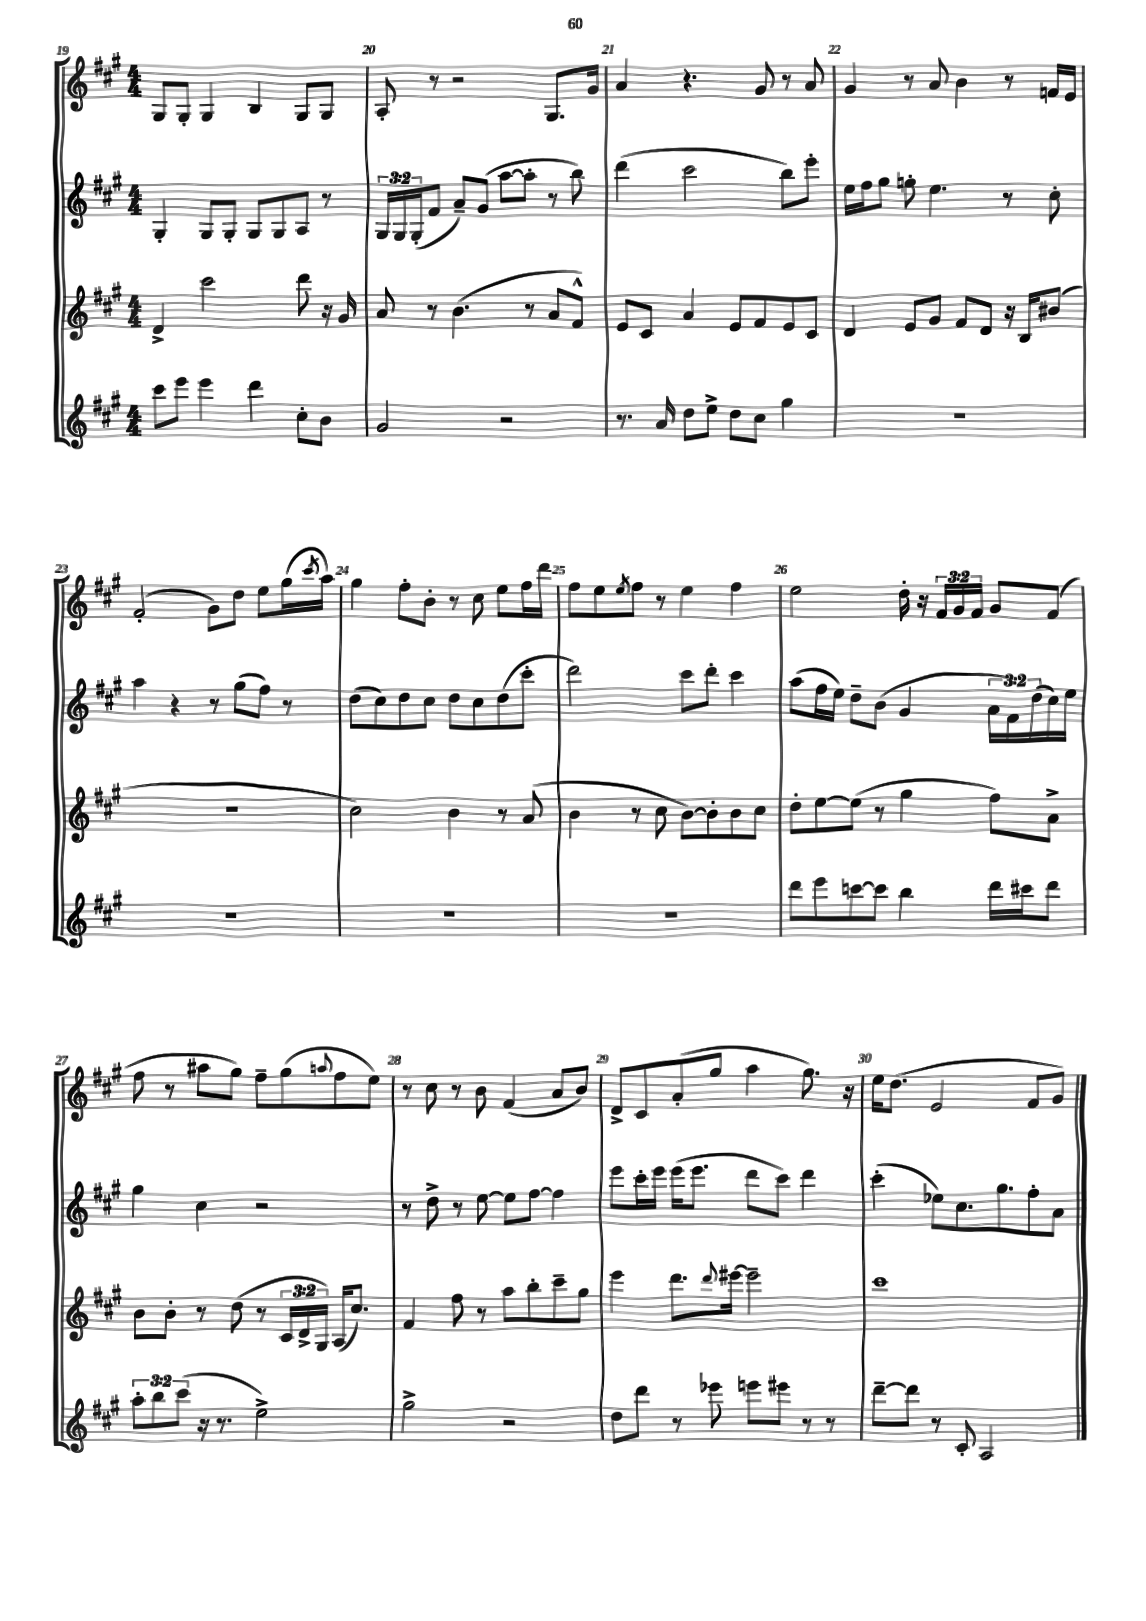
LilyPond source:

<<
\new StaffGroup <<
\new Staff = "s0" {
    \clef treble \key a \major \numericTimeSignature \time 4/4 \override Staff.TupletNumber.text = #tuplet-number::calc-fraction-text
    gis8 gis8-. gis4 b4 gis8 gis8 |
    a8-. r8 r2 gis8. gis'16 |
    a'4 r4. gis'8 r8 a'8 |
    gis'4 r8 a'8 b'4 r8 f'16 e'16 |
    fis'2-.( gis'8) d''8 e''8 gis''16( \acciaccatura { cis'''8 } a''16) |
    gis''4 fis''8-. b'8-. r8 cis''8 e''8 fis''16 d'''16 |
    fis''8 e''8 \acciaccatura { e''8 } fis''8 r8 e''4 fis''4 |
    e''2 d''16-. r16 \tuplet 3/2 { fis'16 gis'16 fis'16 } gis'8 fis'8( |
    fis''8 r8 ais''8 gis''8) fis''8-- gis''8( \appoggiatura { a''8 } fis''8 e''8) |
    r8 cis''8 r8 b'8 fis'4( a'8 b'8) |
    d'8-> cis'8 a'8-.( gis''8 a''4 gis''8.) r16 |
    e''16 d''8.( e'2 fis'8 gis'8) \bar "|." |
}
\new Staff = "s1" {
    \clef treble \key a \major \numericTimeSignature \time 4/4 \override Staff.TupletNumber.text = #tuplet-number::calc-fraction-text
    gis4-. gis8 gis8-. gis8 gis8 a8 r8 |
    \tuplet 3/2 { gis16 gis16 gis16-.( } fis'8 a'8--) gis'8( a''8~ a''8-. r8 b''8) |
    d'''4( cis'''2 b''8) e'''8-. |
    e''16 fis''16 gis''8 g''8-. e''4. r8 cis''8-. |
    a''4 r4 r8 gis''8( fis''8) r8 |
    d''8( cis''8) d''8 cis''8 d''8 cis''8 d''8( cis'''8-. |
    d'''2) cis'''8 d'''8-. cis'''4 |
    a''8( fis''16 e''16) d''8-- b'8( gis'4 \tuplet 3/2 { a'16 fis'16) d''16( } cis''16) e''16 |
    gis''4 cis''4 r2 |
    r8 d''8-> r8 e''8~ e''8 fis''8~ fis''4 |
    e'''8 cis'''16-. e'''16 e'''16( e'''8. d'''8 cis'''8) d'''4 |
    cis'''4-.( ees''8) cis''8. gis''8. fis''8-. a'8 \bar "|." |
}
\new Staff = "s2" {
    \clef treble \key a \major \numericTimeSignature \time 4/4 \override Staff.TupletNumber.text = #tuplet-number::calc-fraction-text
    d'4-> cis'''2 d'''8 r16 gis'16 |
    a'8 r8 b'4.( r8 a'8 fis'8-^) |
    e'8 cis'8 a'4 e'8 fis'8 e'8 cis'8 |
    d'4 e'8 gis'8 fis'8 d'8 r16 b16 bis'8( |
    R1 |
    cis''2) b'4 r8 a'8( |
    b'4 r8 cis''8 b'8~) b'8-. b'8 cis''8 |
    d''8-. e''8~ e''8( r8 gis''4 fis''8) a'8-> |
    b'8 b'8-. r8 d''8( r8 \tuplet 3/2 { cis'16 d'16-> gis16) } a16( cis''8.) |
    fis'4 fis''8 r8 a''8 b''8-. cis'''8-- gis''8 |
    e'''4 d'''8. \appoggiatura { d'''8 } eis'''16~ eis'''2-- |
    cis'''1 \bar "|." |
}
\new Staff = "s3" {
    \clef treble \key a \major \numericTimeSignature \time 4/4 \override Staff.TupletNumber.text = #tuplet-number::calc-fraction-text
    cis'''8 e'''8 e'''4 d'''4 cis''8-. b'8 |
    gis'2 r2 |
    r8. a'16 d''8 e''8-> d''8 cis''8 gis''4 |
    R1 |
    R1 |
    R1 |
    R1 |
    d'''8 e'''8 c'''8~ c'''8 b''4 d'''16 cis'''16 d'''8 |
    \tuplet 3/2 { a''8-. b''8 cis'''8( } r16 r8. e''2->) |
    gis''2-> r2 |
    d''8 d'''8 r8 ees'''8 e'''8 eis'''8 r8 r8 |
    d'''8~-- d'''8 r8 cis'8-. a2 \bar "|." |
}
>>
>>
\layout { \context { \Score currentBarNumber = #19 \override BarNumber.break-visibility = ##(#f #t #t) barNumberVisibility = #all-bar-numbers-visible } }
